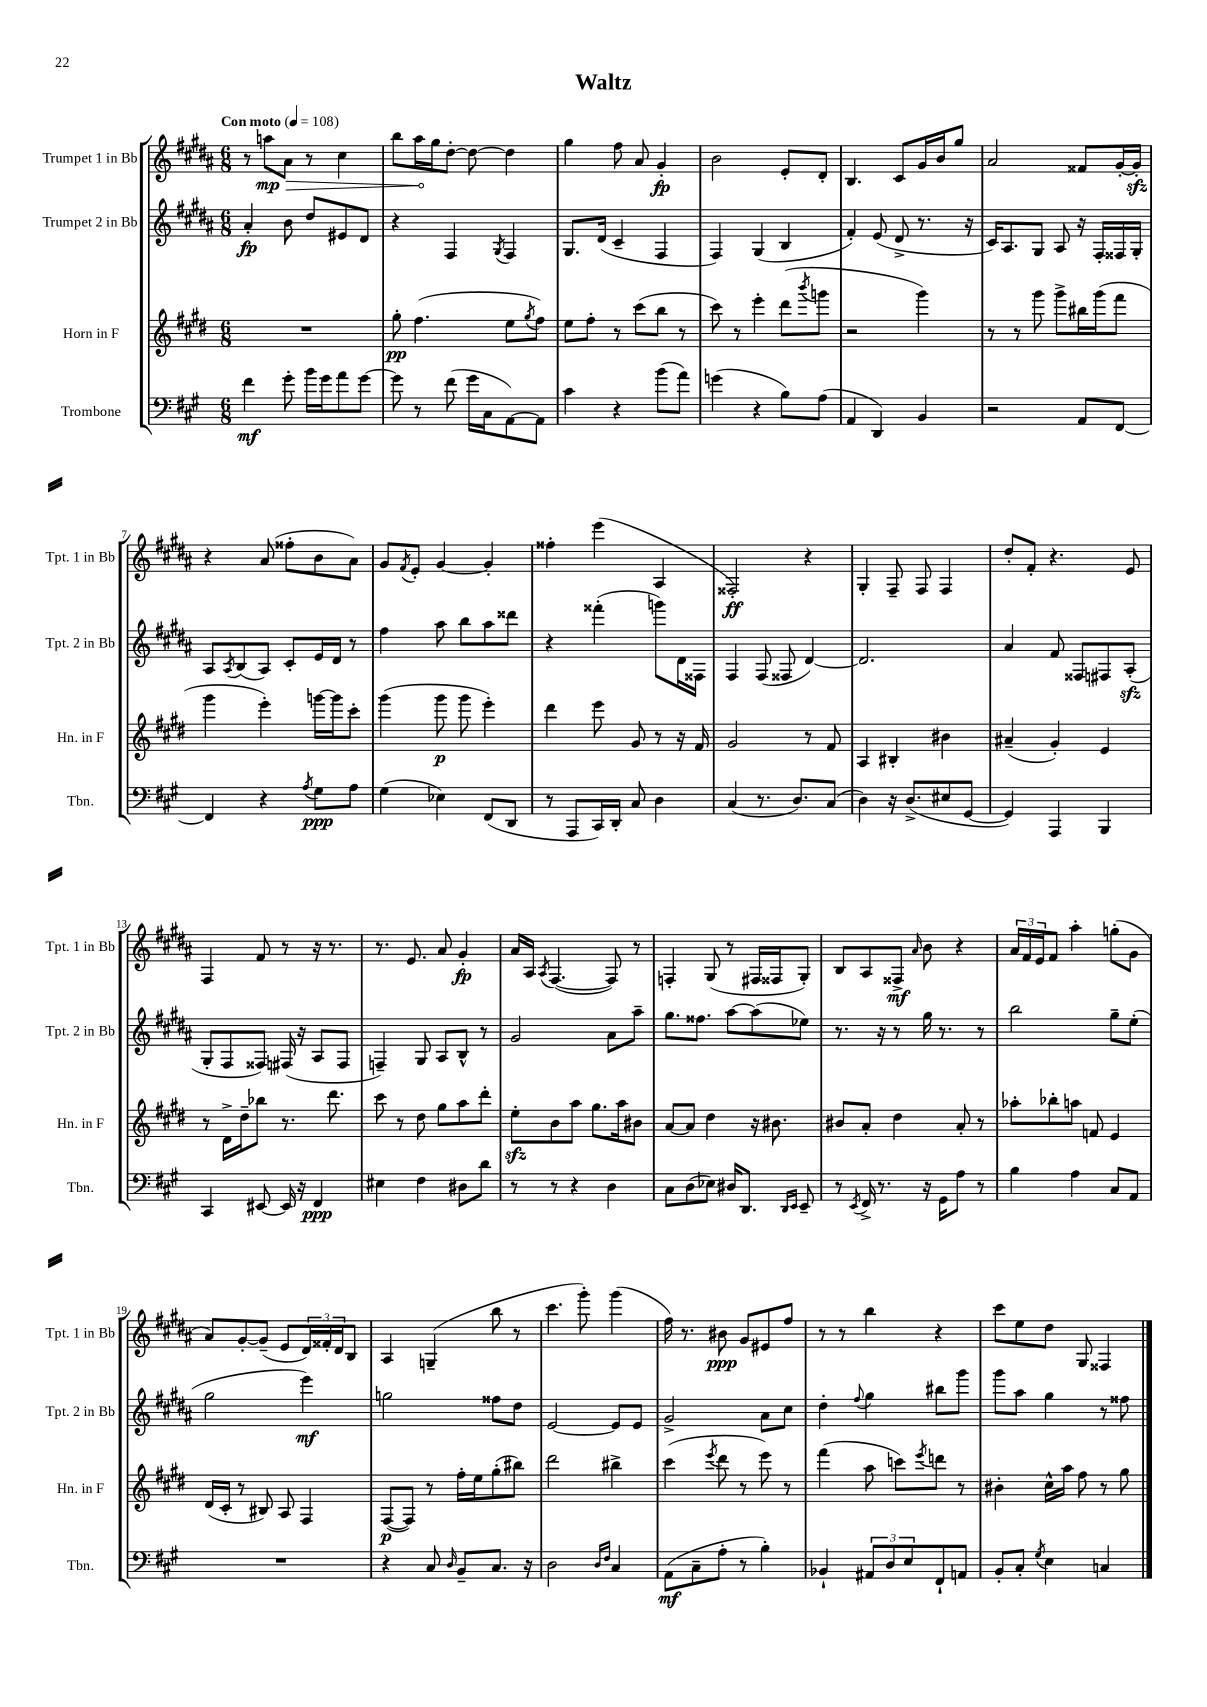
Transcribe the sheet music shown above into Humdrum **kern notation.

**kern	**kern	**kern	**kern
*staff4	*staff3	*staff2	*staff1
*clefF4	*clefG2	*clefG2	*clefG2
*k[f#c#g#]	*k[f#c#g#d#]	*k[f#c#g#d#a#]	*k[f#c#g#d#a#]
*M6/8	*M6/8	*M6/8	*M6/8
*MM108	*MM108	*MM108	*MM108
4f#\	2.r	4a#'/	8r
.	.	.	8aa\L
8g#'\	.	8b\	8a#\J
16b\LL	.	8dd#/L	8r
16g#\J	.	.	.
8a\	.	8e#/	4cc#\
[8g#\J	.	8d#/J	.
=	=	=	=
8g#\]	8gg#'\	4r	8bb\L
8r	(4.ff#\	.	16aa#\L
.	.	.	16gg#\J
(8f#\	.	4F#/	[8dd#'\J
16g#\LL	.	.	8dd#\_
16C#\J	.	.	.
.	.	8qG#/	.
[8AA\)	8ee\L	4F#/	4dd#\]
.	8qgg#/	.	.
8AA\]J	8ff#\J)	.	.
=	=	=	=
4c#\	8ee\L	8.G#/L	4gg#\
.	8ff#'\J	.	.
.	.	(16d#/Jk	.
4r	8r	4c#~/	8ff#\
.	(8ccc#\L	.	8a#/
(8b\L	8bb\J	4F#/	4g#'/
8a\J)	8r	.	.
=	=	=	=
(4g\	8ccc#\)	4F#/)	2b\
.	8r	.	.
4r	4eee'\	(4G#/	.
8B\L)	(8ddd#\L	4B/	8e'/L
.	8qbbb/	.	.
(8A\J	8ggg\J	.	8d#'/J
=	=	=	=
4AA/	2r	4f#'/)	4.B/
4DD/)	.	(8e/	.
.	.	8d#^/	8c#/L
4BB/	4ggg#\)	8.r	16g#/L
.	.	.	16b/J
.	.	.	8gg#/J
.	.	16r	.
=	=	=	=
2r	8r	16c#/LK)	2a#/
.	.	8.A#/	.
.	8r	.	.
.	8ggg#\	8G#/J	.
.	8ggg#^\L	8A#/	.
8AA/L	16bb#\L	16r	8f##/L
.	(16ggg#\J	16F#'/LL	.
[8FF#/J	8fff#\J	16F##/	[16g#'/L
.	.	16G#'/JJ	16g#'/]JJ
=	=	=	=
4FF#/]	4ggg#\	8A#/L	4r
.	.	8qA#/	.
.	.	(8B/	.
4r	4eee'\)	8A#/J)	(8a#/
.	.	8c#'/L	8ff##'\L
8qA/	.	.	.
8G#\L	[16ggg\LL	16e/L	8b\
.	16ggg\]J	16d#/JJ	.
8A\J	8ccc#'\J	8r	8a#\J)
=	=	=	=
(4G#\	(4ggg#\	4ff#\	8g#/L
.	.	.	8qf#/
.	.	.	8e'/J
4E-\)	8ggg#\	8aa#\	[4g#/
.	8ggg#\	8bb\L	.
(8FF#/L	4eee'\)	8aa#\	4g#'/]
8DD/J	.	8ddd##\J	.
=	=	=	=
8r	4ddd#\	4r	4ff##'\
8AAA/L	.	.	.
16CC#/L)	8eee\	(4fff##'\	(4eee\
16DD'/JJ	.	.	.
8C#/	8g#/	.	.
4D\	8r	8ggg\L)	4A#/
.	16r	16d#\L	.
.	16f#/	16F##\JJ	.
=	=	=	=
(4C#/	2g#/	4F#/	2F##'/)
8.r	.	(8F#/	.
.	.	8F##/	.
8.D/L)	.	.	.
.	8r	[4d#/)	4r
(8C#/J	8f#/	.	.
=	=	=	=
4D\)	4A/	2.d#/]	4G#'/
16r	4B#'/	.	8F#~/
(8.D^/L	.	.	.
.	.	.	8F#/
8E#/	4b#\	.	4F#/
[8GG#/J	.	.	.
=	=	=	=
4GG#/])	(4a#~/	4a#/	8dd#'/L
.	.	.	8f#'/J
4AAA/	4g#'/)	8f#/	4.r
.	.	8F##/L	.
4BBB/	4e/	8F#/	.
.	.	(8A#'/J	8e/
=	=	=	=
4CC#/	8r	8G#'/L	4F#/
.	16d#^\LL	8F#/	.
.	16dd#~\J	.	.
[8EE#/	8bb-\J	8F##/J)	8f#/
16EE#/]	8.r	(16F#/	8r
16r	.	16r	.
4FF#/	.	8A#/L	16r
.	8.ddd#\	.	8.r
.	.	8F#/J	.
=	=	=	=
4E#\	8ccc#\	4F~/)	8.r
.	8r	.	.
.	.	.	8.e/
4F#\	8dd#\	8G#/	.
.	8gg#\L	8A#/L	8a#/
8D#\L	8aa\	8B^^/J	4g#'/
8d\J	8ddd#'\J	8r	.
=	=	=	=
8r	8ee'\L	2g#/	16a#/LL
.	.	.	16A#/JJ
.	.	.	8qA#/
8r	8b\	.	([4.F#/
4r	8aa\J	.	.
.	8.gg#\L	.	.
4D\	.	8a#\L	8F#/])
.	16aa\k	.	.
.	8b#\J	8aa#~\J	8r
=	=	=	=
8C#\L	[8a/L	8.gg#\L	4F'/
(8D\	8a/]J	.	.
.	.	8.ff##\J	.
8E-\J)	4dd#\	.	(8G#/
16D#/LK	.	[8aa#\L	8r
8.DD/J	.	.	.
.	16r	(8aa#\]	16F#/LL
.	8.b#\	.	16F##/J
16qqDD/LL	.	.	.
16qqEE/JJ	.	.	.
8EE~/	.	8ee-\J)	8G#'/J)
=	=	=	=
8r	8b#/L	8.r	8B/L
8qEE/	.	.	.
16FF#^/	8a'/J	.	8A#/
8.r	.	16r	.
.	4dd#\	8r	8F##^/J
.	.	.	16qqa#/
16r	.	16gg#\	8b\
16GG#\LK	.	8.r	.
8A\J	8a'/	.	4r
8r	8r	8r	.
=	=	=	=
4B\	8aa-'\L	2bb\	24a#/LL
.	.	.	24f#/
.	.	.	24e/J
.	8bb-'\	.	8f#/J
4A\	8aa\J	.	4aa#'\
.	8f/	.	.
8C#/L	4e/	8gg#~\L	(8gg'\L
8AA/J	.	(8ee'\J	8g#\J
=	=	=	=
2.r	(16d#/LL	2gg#\	8a#/L)
.	16c#'/JJ	.	.
.	8r	.	[8g#'/
.	8B#/)	.	(8g#~/]J
.	8A/	.	8e/L
.	4F#/	4eee\)	24d#/L)
.	.	.	24f##'/
.	.	.	24d#/J
.	.	.	8B/J
=	=	=	=
4r	([8F#/L	2gg\	4A#/
.	8F#/]J)	.	.
8C#/	8r	.	(4G~/
16qqD/	.	.	.
8BB~/L	16ff#'\LL	.	.
.	16ee\J	.	.
8.C#/J	(8gg#'\	8ff##\L	8bb\
.	8bb#\J)	8dd#\J	8r
16r	.	.	.
=	=	=	=
2D\	2ddd#\	[2e/	4.ccc#\
.	.	.	8ggg#'\)
16qqD/LL	.	.	.
16qqF#/JJ	.	.	.
4C#/	4bb#^\	8e/]L	(4ggg#\
.	.	8e/J	.
=	=	=	=
(8AA\L	(4ccc#\	2g#^/	16ff#\)
.	.	.	8.r
8C#~\	.	.	.
.	8qeee/	.	.
8A'\J	8ddd#\	.	8b#\
8r	8r	.	8g#/L
4B'\)	8eee\)	8a#\L	8e#/
.	8r	8cc#\J	8ff#/J
=	=	=	=
4BB-`/	(4fff#\	4dd#'\	8r
.	.	.	8r
.	.	8qqff#/	.
12AA#/L	8aa\	4gg#\	4bb\
12D/	.	.	.
.	8ccc\L)	.	.
12E/	.	.	.
.	8qeee/	.	.
8FF#`/	8ddd\J	8bb#\L	4r
8AA/J	8r	8ggg#\J	.
=	=	=	=
8BB'/L	4b#'\	8ggg#\L	8ccc#\L
8C#'/J	.	8aa#\J	8ee\
8qG#/	.	.	.
4E\	16cc#^^\LL	4gg#\	8dd#\J
.	16aa\JJ	.	.
.	8ff#\	.	8G#/
4C/	8r	8r	4F##/
.	8gg#\	8ff##\	.
==	==	==	==
*-	*-	*-	*-
